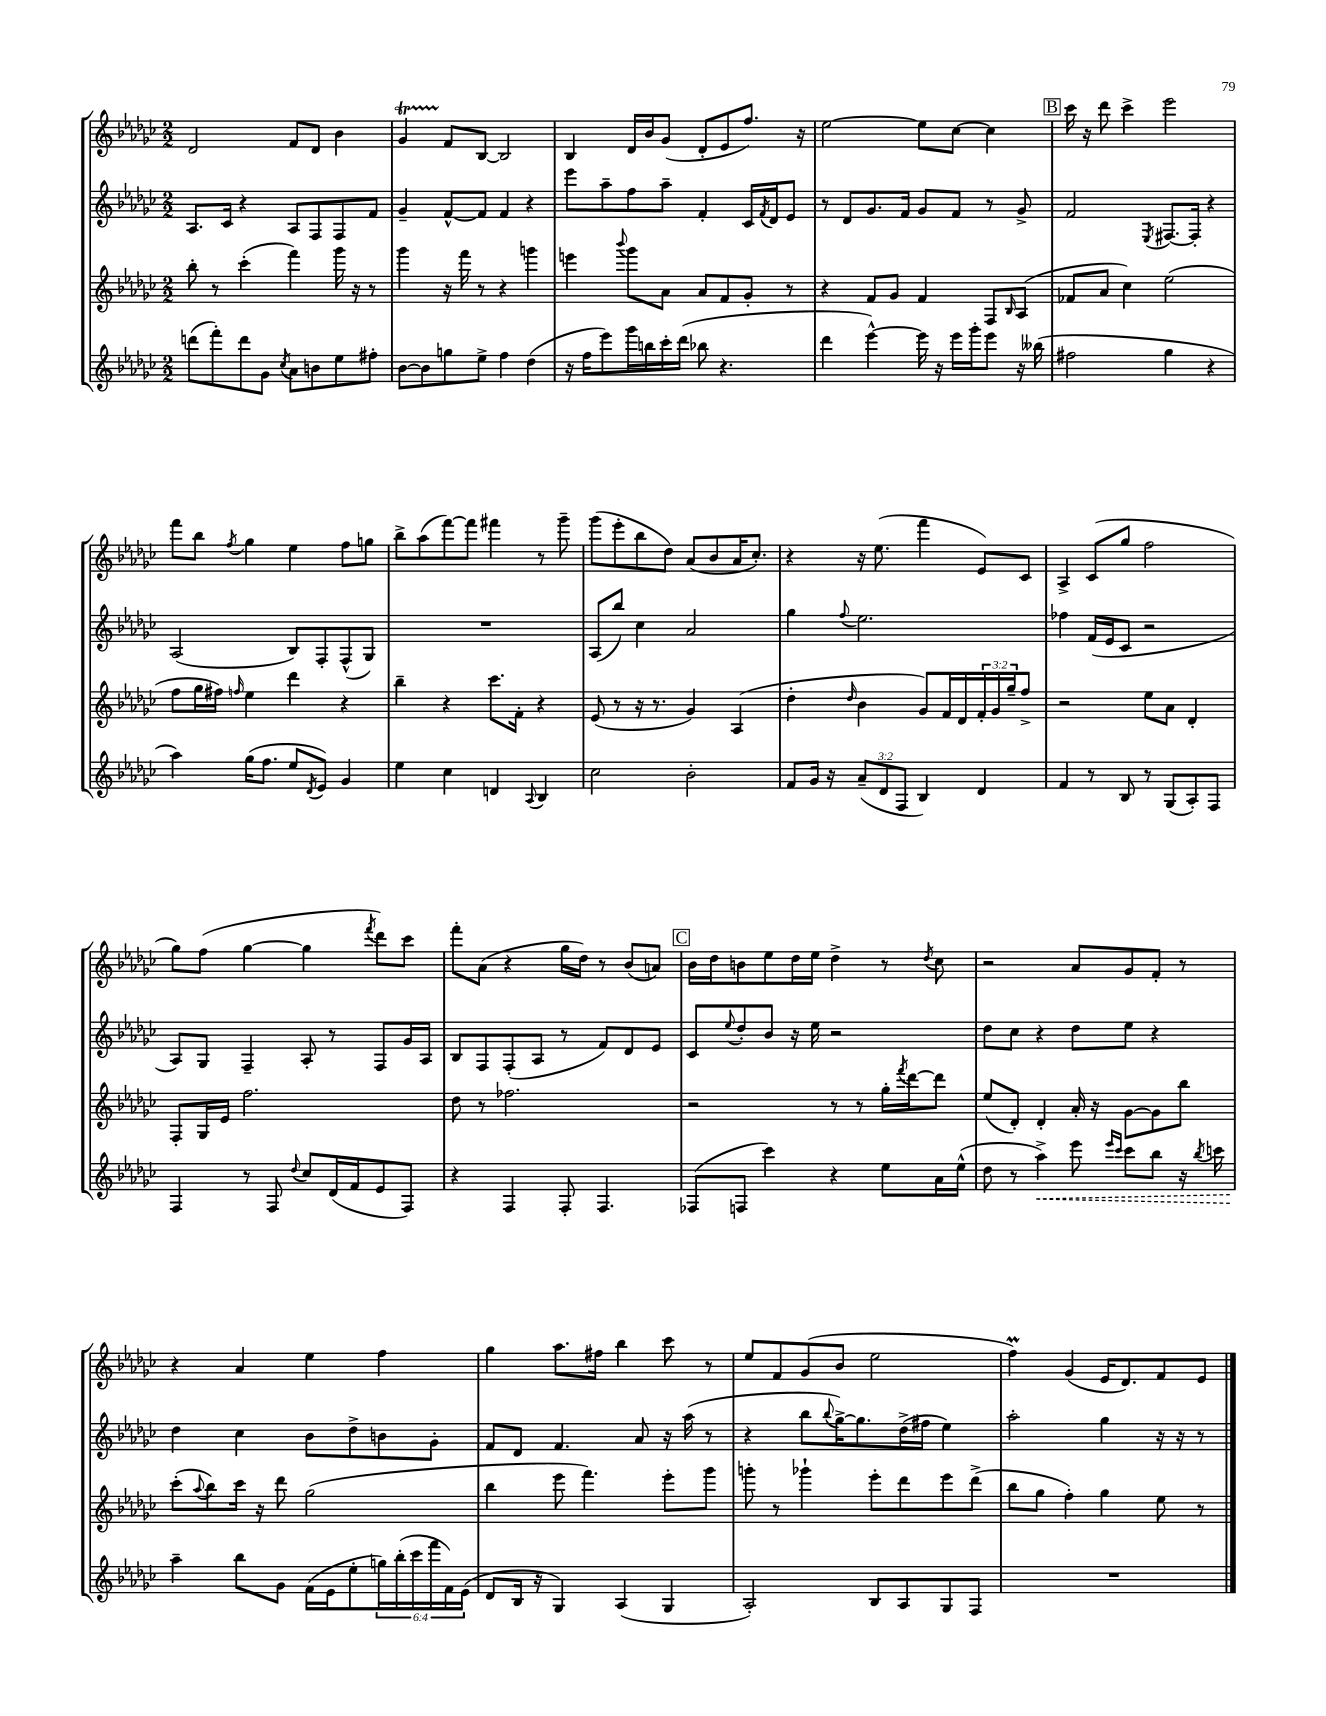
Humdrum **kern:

**kern	**dynam	**kern	**kern	**kern
*part4	*part4	*part3	*part2	*part1
*staff4	*staff4	*staff3	*staff2	*staff1
*clefG2	*	*clefG2	*clefG2	*clefG2
*k[b-e-a-d-g-c-]	*	*k[b-e-a-d-g-c-]	*k[b-e-a-d-g-c-]	*k[b-e-a-d-g-c-]
*M2/2	*	*M2/2	*M2/2	*M2/2
=91	=91	=91	=91	=91
(8dddn\L	.	8bb-'\	8.A-/L	2d-/
8fff'\)	.	8r	.	.
.	.	.	16c-/Jk	.
8ddd\	.	(4ccc-'\	4r	.
8g-\J	.	.	.	.
8qcc-/	.	.	.	.
8a-\L	.	4fff\)	8A-/L	8f/L
8bn\	.	.	8F/	8d-/J
8ee-\	.	16ggg-\	8F/	4b-\
.	.	16r	.	.
8ff#X'\J	.	8r	8f/J	.
=92	=92	=92	=92	=92
[8b-\L	.	4ggg-\	4g-~/	4g-T/
8b-\]	.	.	.	.
8ggn\	.	16r	[8f^^/L	8f/L
.	.	16fff\	.	.
8ee-^\J	.	8r	8f/J]	[8B-/J
4ff\	.	4r	4f/	2B-/]
(4dd-\	.	4gggn\	4r	.
=93	=93	=93	=93	=93
16r	.	4eeen\	8eee-\L	4B-/
16ff\KL	.	.	.	.
8eee-\)	.	.	8aa-~\	.
.	.	8qqbbb-/	.	.
16ggg-\L	.	8ggg-\L	8ff\	16d-/LL
16bbn\	.	.	.	16b-/J
16ccc-'\	.	8a-\J	8aa-~\J	(8g-/J
(16ddd-\JJ	.	.	.	.
8bb-X\	.	8a-/L	4f'/	8d-'/L
4.r	.	8f/	.	8e-/
.	.	8g-'/J	16c-/LL	8.ff/J)
.	.	.	8qf/	.
.	.	.	16d-/J	.
.	.	8r	8e-/J	.
.	.	.	.	16r
=94	=94	=94	=94	=94
4ddd-\	.	4r	8r	[2ee-\
.	.	.	8d-/L	.
[4eee-^^\)	.	8f/L	8.g-/	.
.	.	8g-/J	.	.
.	.	.	16f/Jk	.
16eee-\]	.	4f/	8g-/L	8ee-\L]
16r	.	.	.	.
16eee-\LL	.	.	8f/J	[8cc-\J
16ggg-'\J	.	.	.	.
8eee-\J	.	8F/L	8r	4cc-\]
.	.	16qqB-/	.	.
16r	.	(8A-/J	8g-^/	.
(16bb--X\	.	.	.	.
!!LO:REH:place=s1:t=B
=95	=95	=95	=95	=95
2ff#X\	.	8f-X/L	2f/	16ccc-\
.	.	.	.	16r
.	.	8a-/J	.	8ddd-\
.	.	4cc-\)	.	4ccc-^\
.	.	.	8qE-/	.
4gg-\	.	(2ee-\	[8.F#X/L	2eee-\
.	.	.	16F#'/Jk]	.
4r	.	.	4r	.
!!LO:LB:g=z
=96	=96	=96	=96	=96
4aa-\)	.	8ff\L	(2A-/	8fff\L
.	.	16gg-\L	.	8bb-\J
.	.	16ff#X\JJ)	.	.
.	.	16qqffn/	.	8qff/
(16gg-\KL	.	4ee-\	.	4gg-\
8.ff\J	.	.	.	.
8ee-/L	.	4ddd-\	8B-/L)	4ee-\
8qd-/	.	.	.	.
8e-/J)	.	.	8F'/	.
4g-/	.	4r	(8F^^/	8ff\L
.	.	.	8G-/J)	8ggn\J
=97	=97	=97	=97	=97
4ee-\	.	4bb-~\	1r	8bb-^\L
.	.	.	.	(8aa-\
4cc-\	.	4r	.	[8fff\)
.	.	.	.	8fff\J]
4dn/	.	8.ccc-\L	.	4fff#X\
.	.	16f'\Jk	.	.
8qqA-/	.	.	.	.
4B-/	.	4r	.	8r
.	.	.	.	8ggg-~\
=98	=98	=98	=98	=98
2cc-\	.	(8e-/	(8A-/L	(8ggg-\L
.	.	8r	8bb-/J)	8eee-'\
.	.	16r	4cc-\	8bb-\
.	.	8.r	.	.
.	.	.	.	8dd-\J)
2b-'\	.	4g-/)	2a-/	(8a-/L
.	.	.	.	8b-/
.	.	(4A-/	.	16a-/K
.	.	.	.	8.cc-'/J)
=99	=99	=99	=99	=99
8f/L	.	4dd-'\	4gg-\	4r
16g-/Jk	.	.	.	.
16r	.	.	.	.
.	.	16qqdd-/	8qqff/	.
(12a-~/L	.	4b-\	2.ee-\	16r
.	.	.	.	(8.ee-\
12d-/	.	.	.	.
12F/J	.	.	.	.
4B-/)	.	8g-/L)	.	4fff\
.	.	16f/L	.	.
.	.	16d-/	.	.
4d-/	.	24f'/	.	8e-/L)
.	.	24g-/	.	.
.	.	24gg-~/J	.	.
.	.	8ff^/J	.	8c-/J
=100	=100	=100	=100	=100
4f/	.	2r	4ff-X\	4A-^/
8r	.	.	(16f/LL	(8c-/L
.	.	.	16e-/J	.
8B-/	.	.	8c-/J	8gg-/J
8r	.	8ee-\L	2r	2ff\
(8G-/L	.	8a-\J	.	.
8A-'/)	.	4d-'/	.	.
8F/J	.	.	.	.
!!LO:LB:g=z
=101	=101	=101	=101	=101
4F/	.	8F'/L	8A-/L)	8gg-\L)
.	.	16G-/L	8G-/J	(8ff\J
.	.	16e-/JJ	.	.
8r	.	2.ff\	4F~/	[4gg-\
8F/	.	.	.	.
8qqdd-/	.	.	.	.
8cc-/L	.	.	8A-'/	4gg-\]
(16d-/L	.	.	8r	.
16f/J	.	.	.	.
.	.	.	.	8qfff/
8e-/	.	.	8F/L	8ddd-\L)
8F/J)	.	.	16g-/L	8ccc-\J
.	.	.	16A-/JJ	.
=102	=102	=102	=102	=102
4r	.	8dd-\	8B-/L	8fff'\L
.	.	8r	8F/	(8a-\J
4F/	.	2.ff-X\	(8F'/	4r
.	.	.	8A-/J	.
8F'/	.	.	8r	16gg-\LL
.	.	.	.	16dd-\JJ)
4.F/	.	.	8f/L)	8r
.	.	.	8d-/	(8b-/L
.	.	.	8e-/J	8an/J)
!!LO:REH:place=s1:t=C
=103	=103	=103	=103	=103
(8F-X/L	.	2r	8c-/L	16b-\LL
.	.	.	.	16dd-\J
.	.	.	8qqee-/	.
8Fn/J	.	.	8dd-'/	8bn\
4ccc-\)	.	.	8b-/J	8ee-\
.	.	.	16r	16dd-\L
.	.	.	16ee-\	16ee-\JJ
4r	.	8r	2r	4dd-^\
.	.	8r	.	.
8ee-\L	.	16gg-'\LL	.	8r
.	.	8qfff/	.	.
.	.	[16ddd-\J	.	.
.	.	.	.	8qdd-/
16a-\L	.	8ddd-\J]	.	8cc-\
(16ee-^^\JJ	.	.	.	.
=104	=104	=104	=104	=104
8dd-\	.	(8ee-/L	8dd-\L	2r
8r	.	8d-'/J)	8cc-\J	.
!	!LO:HP:b	!	!	!
4aa-^\)	<	4d-'/	4r	.
8eee-\	.	16a-'/	8dd-\L	8a-/L
.	.	16r	.	.
16qqeee-/LL	.	.	.	.
16qqccc-/JJ	.	.	.	.
8ccc-\L	.	[8g-\L	8ee-\J	8g-/
8bb-\J	.	8g-\]	4r	8f'/J
16r	.	8bb-\J	.	8r
8qbb-/	.	.	.	.
16cccn\	.	.	.	.
!!LO:LB:g=z
=105	=105	=105	=105	=105
4aa-~\	.	(8ccc-'\L	4dd-\	4r
.	.	8qqaa-/	.	.
.	.	8bb-\)	.	.
8bb-\L	[	16ccc-\Jk	4cc-\	4a-/
.	.	16r	.	.
8g-\J	.	8ddd-\	.	.
(16f\LL	.	(2gg-\	8b-\L	4ee-\
16e-\J	.	.	.	.
8ee-'\	.	.	8dd-^\	.
24ggn\L)	.	.	8bn\	4ff\
(24bb-'\	.	.	.	.
24ccc-\	.	.	.	.
24fff\	.	.	8g-'\J	.
24f\)	.	.	.	.
(24e-\JJ	.	.	.	.
=106	=106	=106	=106	=106
8d-/L	.	4bb-\	8f/L	4gg-\
16B-/Jk	.	.	8d-/J	.
16r	.	.	.	.
4G-/)	.	8eee-\	4.f/	8.aa-\L
.	.	4.fff\)	.	.
.	.	.	.	16ff#X\Jk
(4A-/	.	.	.	4bb-\
.	.	.	8a-/	.
4G-/	.	8eee-'\L	16r	8ccc-\
.	.	.	(16aa-\	.
.	.	8ggg-\J	8r	8r
=107	=107	=107	=107	=107
2A-'/)	.	8gggn'\	4r	8ee-/L
.	.	8r	.	8f/
.	.	4ggg-X`\	8bb-\L	(8g-/
.	.	.	8qqbb-/	.
.	.	.	[16gg-^\K)	8b-/J
.	.	.	8.gg-\]	.
8B-/L	.	8eee-'\L	.	2ee-\
8A-/	.	8ddd-\	(16dd-^\L	.
.	.	.	16ff#X\JJ	.
8G-/	.	8eee-\	4ee-\)	.
8F/J	.	(8ddd-^\J	.	.
=108	=108	=108	=108	=108
1r	.	8bb-\L	2aa-'\	4ffm\)
.	.	8gg-\J	.	.
.	.	4ff'\)	.	(4g-/
.	.	4gg-\	4gg-\	16e-/KL
.	.	.	.	8.d-/)
.	.	8ee-\	16r	8f/
.	.	.	16r	.
.	.	8r	8r	8e-/J
==	==	==	==	==
*-	*-	*-	*-	*-
